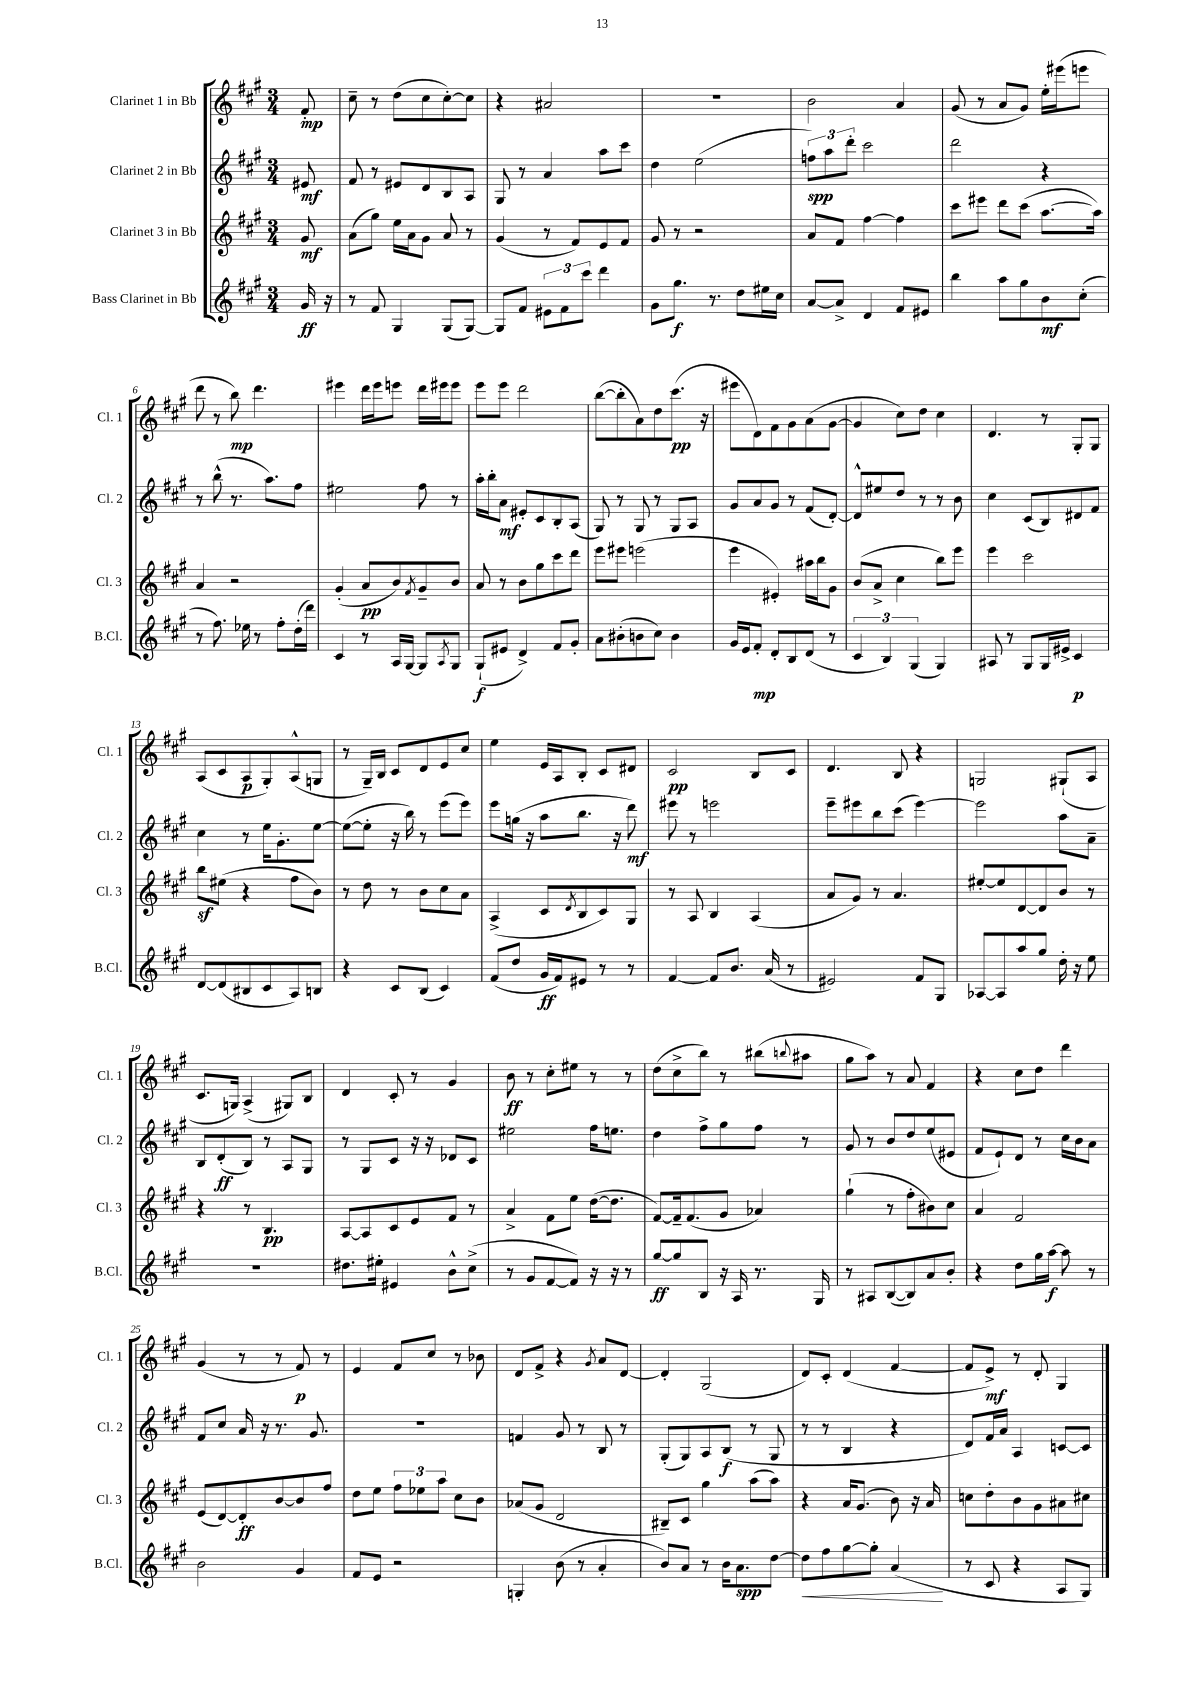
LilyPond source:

<<
\new StaffGroup <<
\new Staff = "s0" \with { instrumentName = "Clarinet 1 in Bb" shortInstrumentName = "Cl. 1" } {
    \clef treble \key a \major \numericTimeSignature \time 3/4 \partial 8
    fis'8-.\mp |
    cis''8-- r8 d''8( cis''8 cis''8~-.) cis''8 |
    r4 ais'2 |
    R2. |
    b'2 a'4 |
    gis'8( r8 a'8 gis'8) e''16-. eis'''16( e'''8 |
    d'''8 r8 b''8\mp) d'''4. |
    eis'''4 d'''16 eis'''16 e'''8 d'''16 eis'''16 eis'''8 |
    e'''8 e'''8 d'''2 |
    b''8~( b''8-. a'8) d''8 cis'''8.\pp( r16 |
    eis'''8 d'8) fis'8 gis'8 a'8( gis'8~ |
    gis'4 cis''8) d''8 cis''4 |
    d'4. r8 gis8-. gis8 |
    a8( cis'8 a8\p gis8-.) a8-^( g8 |
    r8 gis16--) b16 cis'8 d'8 e'8 cis''8 |
    e''4 e'16 a16 b8-. cis'8 dis'8 |
    cis'2\pp b8 cis'8 |
    d'4. b8 r4 |
    g2 gis8-!( a8 |
    cis'8. g16) a4->( gis8) b8 |
    d'4 cis'8-. r8 gis'4 |
    b'8\ff r8 cis''8-. eis''8 r8 r8 |
    d''8( cis''8-> b''8) r8 bis''8( \appoggiatura { b''8 } ais''8 |
    gis''8 a''8) r8 a'8 fis'4 |
    r4 cis''8 d''8 d'''4 |
    gis'4( r8 r8 fis'8\p) r8 |
    e'4 fis'8 cis''8 r8 bes'8 |
    d'8 fis'8-> r4 \acciaccatura { gis'8 } a'8 d'8~ |
    d'4-. gis2( |
    d'8) cis'8-. d'4( fis'4~ |
    fis'8 e'8->\mf) r8 d'8-. gis4 \bar "|." |
}
\new Staff = "s1" \with { instrumentName = "Clarinet 2 in Bb" shortInstrumentName = "Cl. 2" } {
    \clef treble \key a \major \numericTimeSignature \time 3/4 \partial 8
    eis'8\mf |
    fis'8 r8 eis'8 d'8 b8 a8 |
    gis8 r8 a'4 a''8 cis'''8 |
    d''4 e''2( |
    \tuplet 3/2 { f''8\spp) a''8 d'''8-. } cis'''2 |
    d'''2 r4 |
    r8 b''8-^( r8. a''8.) fis''8 |
    eis''2 fis''8 r8 |
    a''16-. b''16-. a'8\mf eis'8-. cis'8 b8-. a8( |
    gis8) r8 gis8 r8 gis8 a8 |
    gis'8 a'8 gis'8 r8 fis'8( d'8~-.) |
    d'8-^ eis''8 d''8 r8 r8 b'8 |
    cis''4 cis'8( b8) dis'8 fis'8 |
    cis''4 r8 e''16 gis'8.-. e''8~ |
    e''8~( e''8-. r16 b''16) r8 e'''8( e'''8) |
    e'''8 g''16( r16 a''8 b''8. r16 d'''8\mf) |
    eis'''8 r8 e'''2 |
    e'''8-- eis'''8 b''8 cis'''8( eis'''4~) |
    eis'''2 a''8 a'8-- |
    b8 d'8-.\ff( b8) r8 a8 gis8 |
    r8 gis8 cis'8 r16 r16 des'8 cis'8 |
    eis''2 fis''16 e''8. |
    d''4 fis''8-> gis''8 fis''8 r8 |
    gis'8 r8 b'8 d''8 e''8( eis'8 |
    fis'8 e'8-!) d'8 r8 cis''16 b'16 a'8 |
    fis'8 cis''8 a'16 r16 r8. gis'8. |
    R2. |
    f'4 gis'8 r8 b8 r8 |
    gis8-.( gis8) a8 b8\f( r8 gis8 |
    r8 r8 b4 r4 |
    d'8) fis'16 a'16 a4 c'8~ c'8 \bar "|." |
}
\new Staff = "s2" \with { instrumentName = "Clarinet 3 in Bb" shortInstrumentName = "Cl. 3" } {
    \clef treble \key a \major \numericTimeSignature \time 3/4 \partial 8
    gis'8\mf |
    a'8( gis''8) e''16 a'16 gis'8 a'8 r8 |
    gis'4( r8 fis'8) e'8 fis'8 |
    gis'8 r8 r2 |
    a'8 fis'8 fis''4~ fis''4 |
    cis'''8 eis'''8 d'''8 cis'''8( a''8.~ a''16) |
    a'4 r2 |
    gis'4-.( a'8\pp b'8) \acciaccatura { fis'8 } gis'8-- b'8 |
    a'8 r8 b'8 gis''8 cis'''8 d'''8 |
    e'''8 eis'''8 e'''2( |
    e'''4 eis'4-.) ais''16 b''16 gis'8 |
    b'8( a'8-> cis''4 b''8) e'''8 |
    e'''4 cis'''2 |
    b''8\sf eis''8( r4 fis''8 b'8) |
    r8 d''8 r8 b'8 cis''8 a'8 |
    a4->( cis'8 \acciaccatura { d'8 } b8 cis'8) gis8 |
    r8 a8 b4 a4( |
    a'8 gis'8) r8 a'4. |
    eis''8~-. eis''8 d'8~ d'8 b'8 r8 |
    r4 r8 b4.\pp |
    a8~ a8 cis'8 e'8 fis'8 r8 |
    a'4-> fis'8 e''8 d''16~( d''8. |
    fis'8~) fis'16-- fis'8.( gis'8 aes'4) |
    gis''4-!( r8 fis''8-. bis'8) cis''8 |
    a'4 fis'2 |
    e'8( d'8~) d'8-.\ff b'8~ b'8 fis''8 |
    d''8 e''8 \tuplet 3/2 { fis''8 ees''8 a''8 } cis''8 b'8 |
    aes'8( gis'8 d'2 |
    bis8--) cis'8 gis''4 a''8( a''8) |
    r4 a'16 gis'8.( b'8) r16 a'16 |
    c''8 d''8-. b'8 gis'8 ais'8 cis''8 \bar "|." |
}
\new Staff = "s3" \with { instrumentName = "Bass Clarinet in Bb" shortInstrumentName = "B.Cl." } {
    \clef treble \key a \major \numericTimeSignature \time 3/4 \partial 8
    gis'16\ff r16 |
    r8 fis'8 gis4 gis8( gis8~) |
    gis8 fis'8 \tuplet 3/2 { eis'8 fis'8 cis'''8 } d'''4 |
    gis'8 gis''8.\f r8. d''8 eis''16 cis''16 |
    a'8~ a'8-> d'4 fis'8 eis'8 |
    b''4 a''8 gis''8 b'8\mf cis''8-.( |
    r8 fis''8.) ees''16 r8 fis''8-. d''16-.( d'''16) |
    cis'4 r8 a16 gis16~ gis8 \acciaccatura { a8 } gis8 |
    gis8-!\f( eis'8 d'4->) fis'8 gis'8-. |
    a'8 bis'8-.( b'8 cis''8) b'4 |
    gis'16 e'16 fis'8-.\mp d'8-. b8 d'8( r8 |
    \tuplet 3/2 { cis'4 b4) gis4( } gis4) |
    ais8 r8 gis8 gis16 eis'16-> cis'4\p |
    d'8~ d'8( bis8 cis'8 a8) b8 |
    r4 cis'8 b8( cis'4) |
    fis'8( d''8 gis'16\ff fis'16) eis'8 r8 r8 |
    fis'4~ fis'8 b'8. a'16( r8 |
    eis'2) fis'8 gis8 |
    aes8~ aes8 a''8 gis''8 d''16-. r16 e''8 |
    R2. |
    dis''8. eis''16-. eis'4 b'8-^ cis''8->( |
    r8 gis'8 fis'8~ fis'8) r16 r16 r8 |
    gis''8~\ff gis''8 b8 r16 a16 r8. gis16 |
    r8 ais8 b8~( b8) a'8 b'8-. |
    r4 d''8 gis''16 a''16~\f a''8 r8 |
    b'2 gis'4 |
    fis'8 e'8 r2 |
    g4-. b'8( r8 a'4-. |
    b'8) a'8 r8 b'16 a'8.\spp d''8~ |
    d''8\< fis''8 gis''8~ gis''8-. a'4\!( |
    r8 cis'8 r4 a8 gis8) \bar "|." |
}
>>
>>
